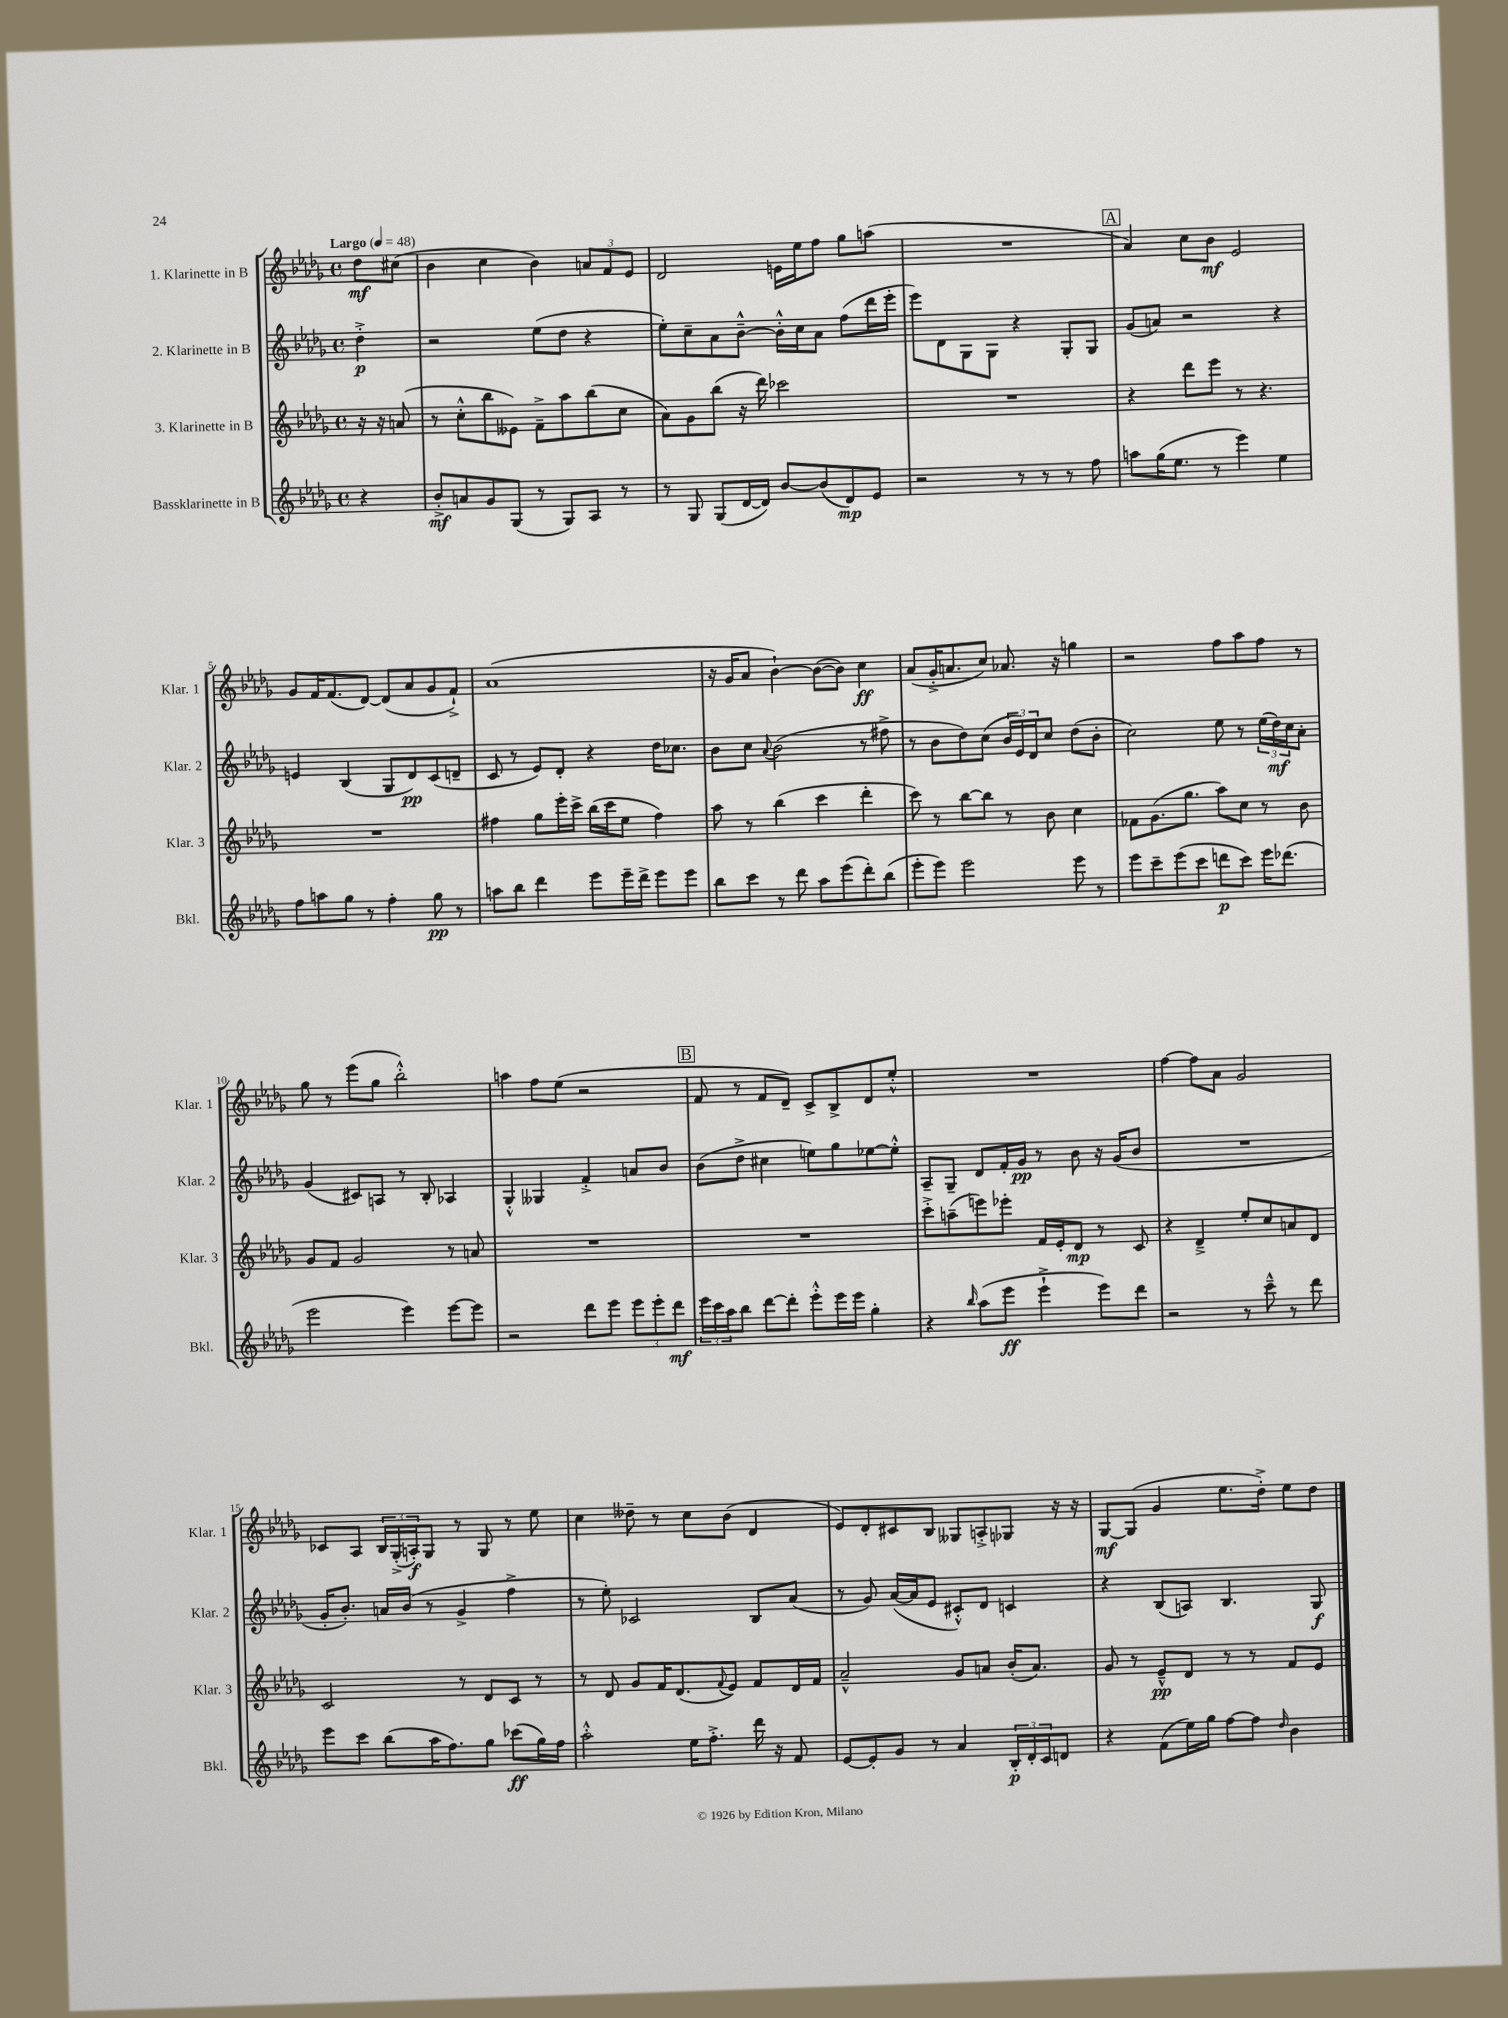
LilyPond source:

<<
\new StaffGroup <<
\new Staff = "s0" \with { instrumentName = "1. Klarinette in B" shortInstrumentName = "Klar. 1" } {
    \clef treble \key des \major \defaultTimeSignature \time 4/4 \partial 4 \tempo "Largo" 4 = 48
    des''8\mf cis''8( |
    bes'4 c''4 bes'4) \tuplet 3/2 { a'8 f'8 ees'8 } |
    des'2 e'16 ees''16 f''8 ges''8 a''8( |
    R1 |
    \mark \markup { \box "A" } aes'4) c''8 bes'8\mf ees'2 |
    ges'8 f'16 f'8.( des'8~) des'8( aes'8 ges'8 f'8-!->) |
    aes'1( |
    r16 ges'16 aes'8 bes'4~-!) bes'8~( bes'8) c''4\ff |
    aes'8( ges'16-.-> a'8. c''8) aes'8. r16 g''4 |
    r2 f''8 aes''8 f''8 r8 |
    ges''8 r8 ees'''8( ges''8 bes''2-.-^) |
    a''4 f''8 ees''8( r2 |
    \mark \markup { \box "B" } f'8 r8 f'8 des'8--) c'8-> bes8-> des'8 ees''8-.-^ |
    R1 |
    f''4~ f''8 aes'8 ges'2 |
    ces'8 aes8 \tuplet 3/2 { bes16 ges16-.->( a16-.\f) } ges8 r8 ges8 r8 ees''8 |
    c''4 deses''8-- r8 c''8 bes'8( des'4 |
    ees'8) des'8-. cis'8 bes8 geses8 a8-.-> ges8 r16 r16 |
    ges8~\mf ges8( ges'4 ees''8. des''16-.->) ees''8 des''8 \bar "|." |
}
\new Staff = "s1" \with { instrumentName = "2. Klarinette in B" shortInstrumentName = "Klar. 2" } {
    \clef treble \key des \major \defaultTimeSignature \time 4/4 \partial 4
    des''4-.->\p |
    r2 ees''8( des''8 r4 |
    ees''8-.) c''8-- aes'8 bes'8~---^ bes'16-.-^ c''16 aes'8 f''8( des'''16 ees'''16-. |
    ees'''8) des'8 ges8 ges8 r4 ges8-. ges8 |
    \mark \markup { \box "A" } ges'8( a'8) r2 r4 |
    e'4 bes4( ges8 des'8\pp) c'8( d'8-- |
    c'8 r8 ees'8) des'8-. r4 des''16 ces''8. |
    bes'8 c''8 \appoggiatura { aes'8 } bes'2( r8 fis''8-> |
    r8 bes'8 des''8) c''8( \tuplet 3/2 { bes'16 ees'16) des'16 } c''8 des''8( bes'8-. |
    c''2) ees''8 r8 \tuplet 3/2 { ees''16( des''16\mf) c''16 } aes'8-. |
    ges'4( cis'8) a8 r8 bes8-. aes4 |
    ges4-.-^ geses4 f'4-.-> a'8 bes'8 |
    \mark \markup { \box "B" } bes'8( des''8-> cis''4 e''8) ges''8 ees''8~ ees''8-.-^ |
    aes8-- ges8-- des'8 f'16-. ges'16\pp r8 bes'8 r16 ges'16( bes'8 |
    R1 |
    ges'16-. bes'8.-.) a'16 bes'16( r8 ges'4-> f''4-> |
    r8 ees''8-.) ces'2 bes8 aes'8( |
    r8 ges'8) aes'16~( aes'16 ees'8 cis'8-.-^) des'8 c'4 |
    r4 bes8( a8) bes4. ges8\f \bar "|." |
}
\new Staff = "s2" \with { instrumentName = "3. Klarinette in B" shortInstrumentName = "Klar. 3" } {
    \clef treble \key des \major \defaultTimeSignature \time 4/4 \partial 4
    r16 r16 a'8( |
    r8 c''8-.-^ bes''8 eeses'8) f'8---> aes''8 bes''8( c''8 |
    aes'8) ges'8 bes''8( r16 des'''16) ces'''2 |
    R1 |
    \mark \markup { \box "A" } r4 des'''8 ees'''8 r8 r4. |
    R1 |
    fis''4 ges''8 ees'''16-. c'''16-> bes''16( c'''16 ees''8 fis''4) |
    aes''8 r8 bes''4( c'''4 des'''4-. |
    c'''8) r8 bes''8~ bes''8 r8 bes'8 c''4 |
    fes'8 ges'8.( ges''8. aes''8) c''8 r8 bes'8 |
    ges'8 f'8 ges'2 r8 a'8 |
    R1 |
    \mark \markup { \box "B" } R1 |
    c'''8-.-> a''8--( e'''8) ees'''8-. f'16 ees'16-. des'8\mp r8 c'8 |
    r4 des'4---> ees''8-. c''8 a'8 des'8 |
    c'2 r8 des'8 c'8 r8 |
    r8 des'8 ges'8 f'16 des'8.( \appoggiatura { f'8 } ees'8) f'8 des'16 f'16 |
    aes'2---^ ges'8 a'8 bes'16-.( a'8.) |
    ges'8 r8 ees'8---^\pp des'8 r8 r8 f'8 ees'8 \bar "|." |
}
\new Staff = "s3" \with { instrumentName = "Bassklarinette in B" shortInstrumentName = "Bkl." } {
    \clef treble \key des \major \defaultTimeSignature \time 4/4 \partial 4
    r4 |
    bes'8-.->\mf a'8 ges'8 ges8( r8 ges8) aes8 r8 |
    r8 ges8 ges8( des'16~ des'16) bes'8~ bes'8( des'8\mp) ees'8 |
    r2 r8 r8 r8 f''8 |
    \mark \markup { \box "A" } a''8 ges''16( ees''8. r8 ees'''4) ees''4 |
    f''8 a''8 ges''8 r8 f''4-. ges''8\pp r8 |
    a''8 bes''8 des'''4 ees'''8 ees'''16-- des'''16-> ees'''8 ees'''8 |
    bes''8 c'''8 r8 des'''8 aes''8 ees'''8( des'''8-.) bes''8( |
    ees'''8-. ees'''8) ees'''2 ees'''8 r8 |
    ees'''8 c'''8-- ees'''8( c'''8 d'''8\p c'''8) ees'''16 des'''8.( |
    ees'''2 ees'''4) ees'''8~ ees'''8 |
    r2 des'''8 ees'''8 \tuplet 3/2 { ees'''8 ees'''8-. des'''8\mf } |
    \mark \markup { \box "B" } \tuplet 3/2 { ees'''16 c'''16 aes''16 } bes''8 des'''8~ des'''8-. ees'''8-.-^ ees'''16 ees'''16 ges''4-. |
    r4 \grace { bes''16 } aes''8( ees'''8\ff ees'''4-!-> ees'''8) des'''8 |
    r2 r8 c'''8---^ r8 des'''8 |
    ees'''8 c'''8 bes''8( aes''16 f''8.) ges''8 ces'''8\ff( ges''16) f''16 |
    aes''2-.-^ ees''16 f''8.-.-> des'''16 r16 f'8 |
    ees'8~ ees'8-. ges'8 r8 aes'4 \tuplet 3/2 { bes16-.\p des'16-. c'16 } d'8 |
    r4 f'8( ees''16) ges''16 f''8~ f''8 \grace { des''16 } bes'4 \bar "|." |
}
>>
>>
